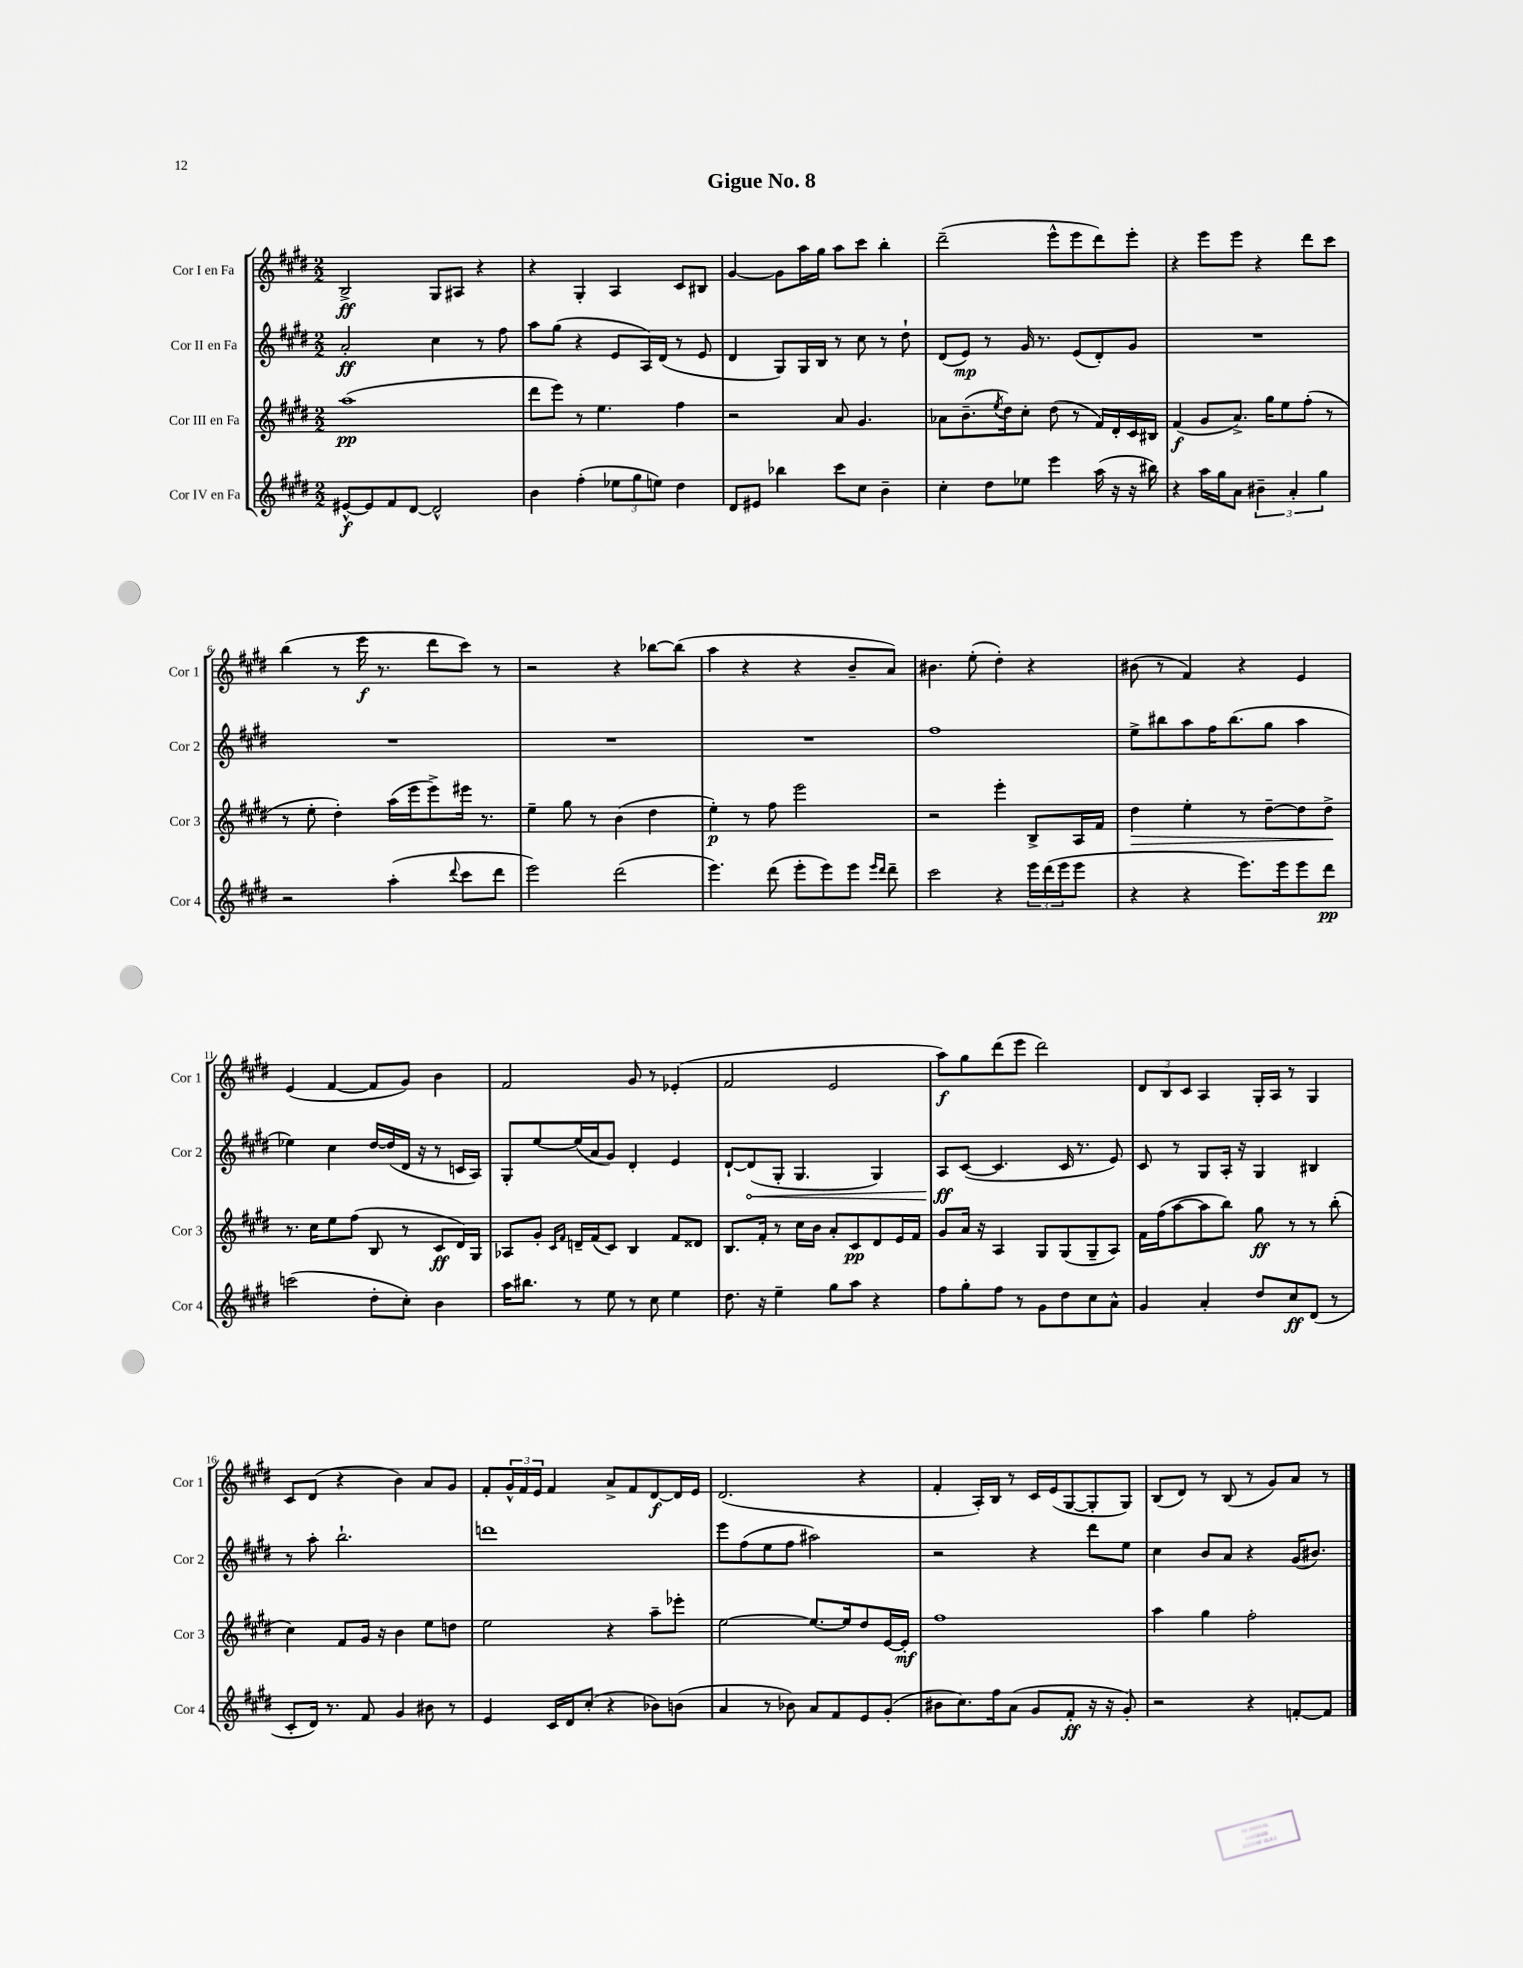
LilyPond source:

\header { title = "Gigue No. 8" }
<<
\new StaffGroup <<
\new Staff = "s0" \with { instrumentName = "Cor I en Fa" shortInstrumentName = "Cor 1" } {
    \clef treble \key e \major \numericTimeSignature \time 2/2
    b2->\ff gis8 ais8 r4 |
    r4 gis4-. a4 cis'8 bis8 |
    gis'4~ gis'8 a''16 gis''16 a''8 cis'''8 b''4-. |
    dis'''2--( e'''8-^ e'''8 dis'''8) e'''8-. |
    r4 e'''8 e'''8 r4 dis'''8 cis'''8 |
    b''4( r8 e'''16\f r8. dis'''8 cis'''8) r8 |
    r2 r4 bes''8~ bes''8( |
    a''4 r4 r4 b'8-- a'8) |
    bis'4. e''8-.( dis''4-.) r4 |
    bis'8( r8 fis'4) r4 e'4 |
    e'4( fis'4~ fis'8 gis'8) b'4 |
    fis'2 gis'8 r8 ees'4-.( |
    fis'2 e'2 |
    a''8\f) gis''8 dis'''8( e'''8 dis'''2) |
    \tuplet 3/2 { dis'8 b8 cis'8 } a4 gis16-. a16 r8 gis4 |
    cis'8 dis'8( r4 b'4) a'8 gis'8 |
    fis'8-. \tuplet 3/2 { gis'16-^ fis'16 e'16 } fis'4 a'8-> fis'8 dis'8~\f dis'16 e'16 |
    dis'2.( r4 |
    fis'4-. a16-.) b16 r8 cis'16 e'16( gis8~ gis8-. gis8) |
    b8( dis'8) r8 b8( r8 gis'8) a'8 r8 \bar "|." |
}
\new Staff = "s1" \with { instrumentName = "Cor II en Fa" shortInstrumentName = "Cor 2" } {
    \clef treble \key e \major \numericTimeSignature \time 2/2
    a'2-.\ff cis''4 r8 fis''8 |
    a''8 gis''8( r4 e'8 a16) dis'16( r8 e'8 |
    dis'4 gis8) gis16 b16 r8 cis''8 r8 dis''8-! |
    dis'8( e'8\mp) r8 gis'16 r8. e'8( dis'8-.) gis'8 |
    R1 |
    R1 |
    R1 |
    R1 |
    fis''1 |
    e''8-> bis''8 a''8 fis''16 bis''8.( gis''8 a''4 |
    ees''4) cis''4 dis''16~ dis''16( dis'16 r16 r8 c'16 a16) |
    gis8-. e''8~ e''16( a'16 gis'8) dis'4-. e'4 |
    dis'8~-! \once \override Hairpin.circled-tip = ##t dis'8\<( gis8-. gis4. gis4) |
    a8\ff\! cis'8~( cis'4. cis'16 r8. e'8) |
    cis'8 r8 gis8 a16-. r16 gis4 bis4 |
    r8 a''8-. b''2.-! |
    d'''1 |
    e'''8 fis''8( e''8 fis''8 ais''2) |
    r2 r4 dis'''8 e''8 |
    cis''4 b'8 a'8 r4 gis'16( bis'8.) \bar "|." |
}
\new Staff = "s2" \with { instrumentName = "Cor III en Fa" shortInstrumentName = "Cor 3" } {
    \clef treble \key e \major \numericTimeSignature \time 2/2
    a''1\pp( |
    dis'''8 e'''8) r8 e''4. fis''4 |
    r2 a'8 gis'4. |
    aes'8 b'8.--( \acciaccatura { e''8 } dis''16) cis''8-. dis''8( r8 fis'16) dis'16-. cis'16 bis16 |
    fis'4\f( gis'8 a'8.->) gis''16 e''8 fis''8-.( r8 |
    r8 e''8-. dis''4-.) a''16( e'''16 e'''8->) eis'''16 r8. |
    e''4-- gis''8 r8 b'4( dis''4 |
    e''4-.\p) r8 fis''8 e'''2 |
    r2 e'''4-. b8-> a16 fis'16 |
    dis''4\> e''4-. r8 dis''8~-- dis''8 dis''8->\! |
    r8. cis''16 e''8 fis''8( b8 r8 cis'8\ff dis'16) gis16 |
    aes8 gis'8-. \grace { cis'16 fis'16 } d'16-- fis'16( cis'8) b4 fis'8 disis'8 |
    b8. fis'16-. r8 cis''16 b'16 a'8-. cis'8\pp dis'8 e'16 fis'16 |
    gis'8 a'16 r16 a4 gis8 gis8( gis8-- a8) |
    fis'16 fis''16( a''8~ a''8 b''8) gis''8\ff r8 r8 b''8-.( |
    cis''4) fis'8 gis'16 r16 b'4 e''8 d''8 |
    e''2 r4 a''8-- ees'''8-. |
    e''2~ e''8.~ e''16 dis''8 e'16~ e'16-.\mf |
    fis''1 |
    a''4 gis''4 fis''2-. \bar "|." |
}
\new Staff = "s3" \with { instrumentName = "Cor IV en Fa" shortInstrumentName = "Cor 4" } {
    \clef treble \key e \major \numericTimeSignature \time 2/2
    eis'8~-^\f eis'8 fis'8 dis'8~ dis'2-^ |
    b'4 fis''4-.( \tuplet 3/2 { ees''8 gis''8 e''8) } dis''4 |
    dis'8 eis'8 bes''4 cis'''8 cis''8 b'4-- |
    cis''4-. dis''8 ees''8 e'''4 a''16( r16 r16 bis''16) |
    r4 a''16 gis''16 a'8 \tuplet 3/2 { bis'4-- a'4-. gis''4 } |
    r2 a''4-.( \appoggiatura { dis'''8 } cis'''8 dis'''8 |
    e'''2) dis'''2( |
    e'''4.) dis'''8( e'''8-. e'''8) e'''8 \grace { e'''16 dis'''16 } dis'''8-- |
    cis'''2 r4 \tuplet 3/2 { e'''16 dis'''16( e'''16 } e'''8 |
    r4 r4 e'''8.) e'''16 e'''8 dis'''8\pp |
    c'''2( dis''8-. cis''8-.) b'4 |
    a''16 bis''8. r8 e''8 r8 cis''8 e''4 |
    dis''8. r16 e''4-- gis''8 a''8 r4 |
    fis''8 gis''8-. fis''8 r8 gis'8 dis''8 cis''8 a'8-^ |
    gis'4 a'4-. dis''8 cis''8\ff dis'8( r8 |
    cis'8-. dis'16) r8. fis'8 gis'4 bis'8 r8 |
    e'4 cis'16 dis'16 cis''8-.( r4 bes'8) b'8( |
    a'4 r8 bes'8) a'8 fis'8 e'8 gis'8-.( |
    bis'8 cis''8.) fis''16 a'8( gis'8 fis'8-.\ff r16 r16 gis'8-.) |
    r2 r4 f'8~-. f'8 \bar "|." |
}
>>
>>
